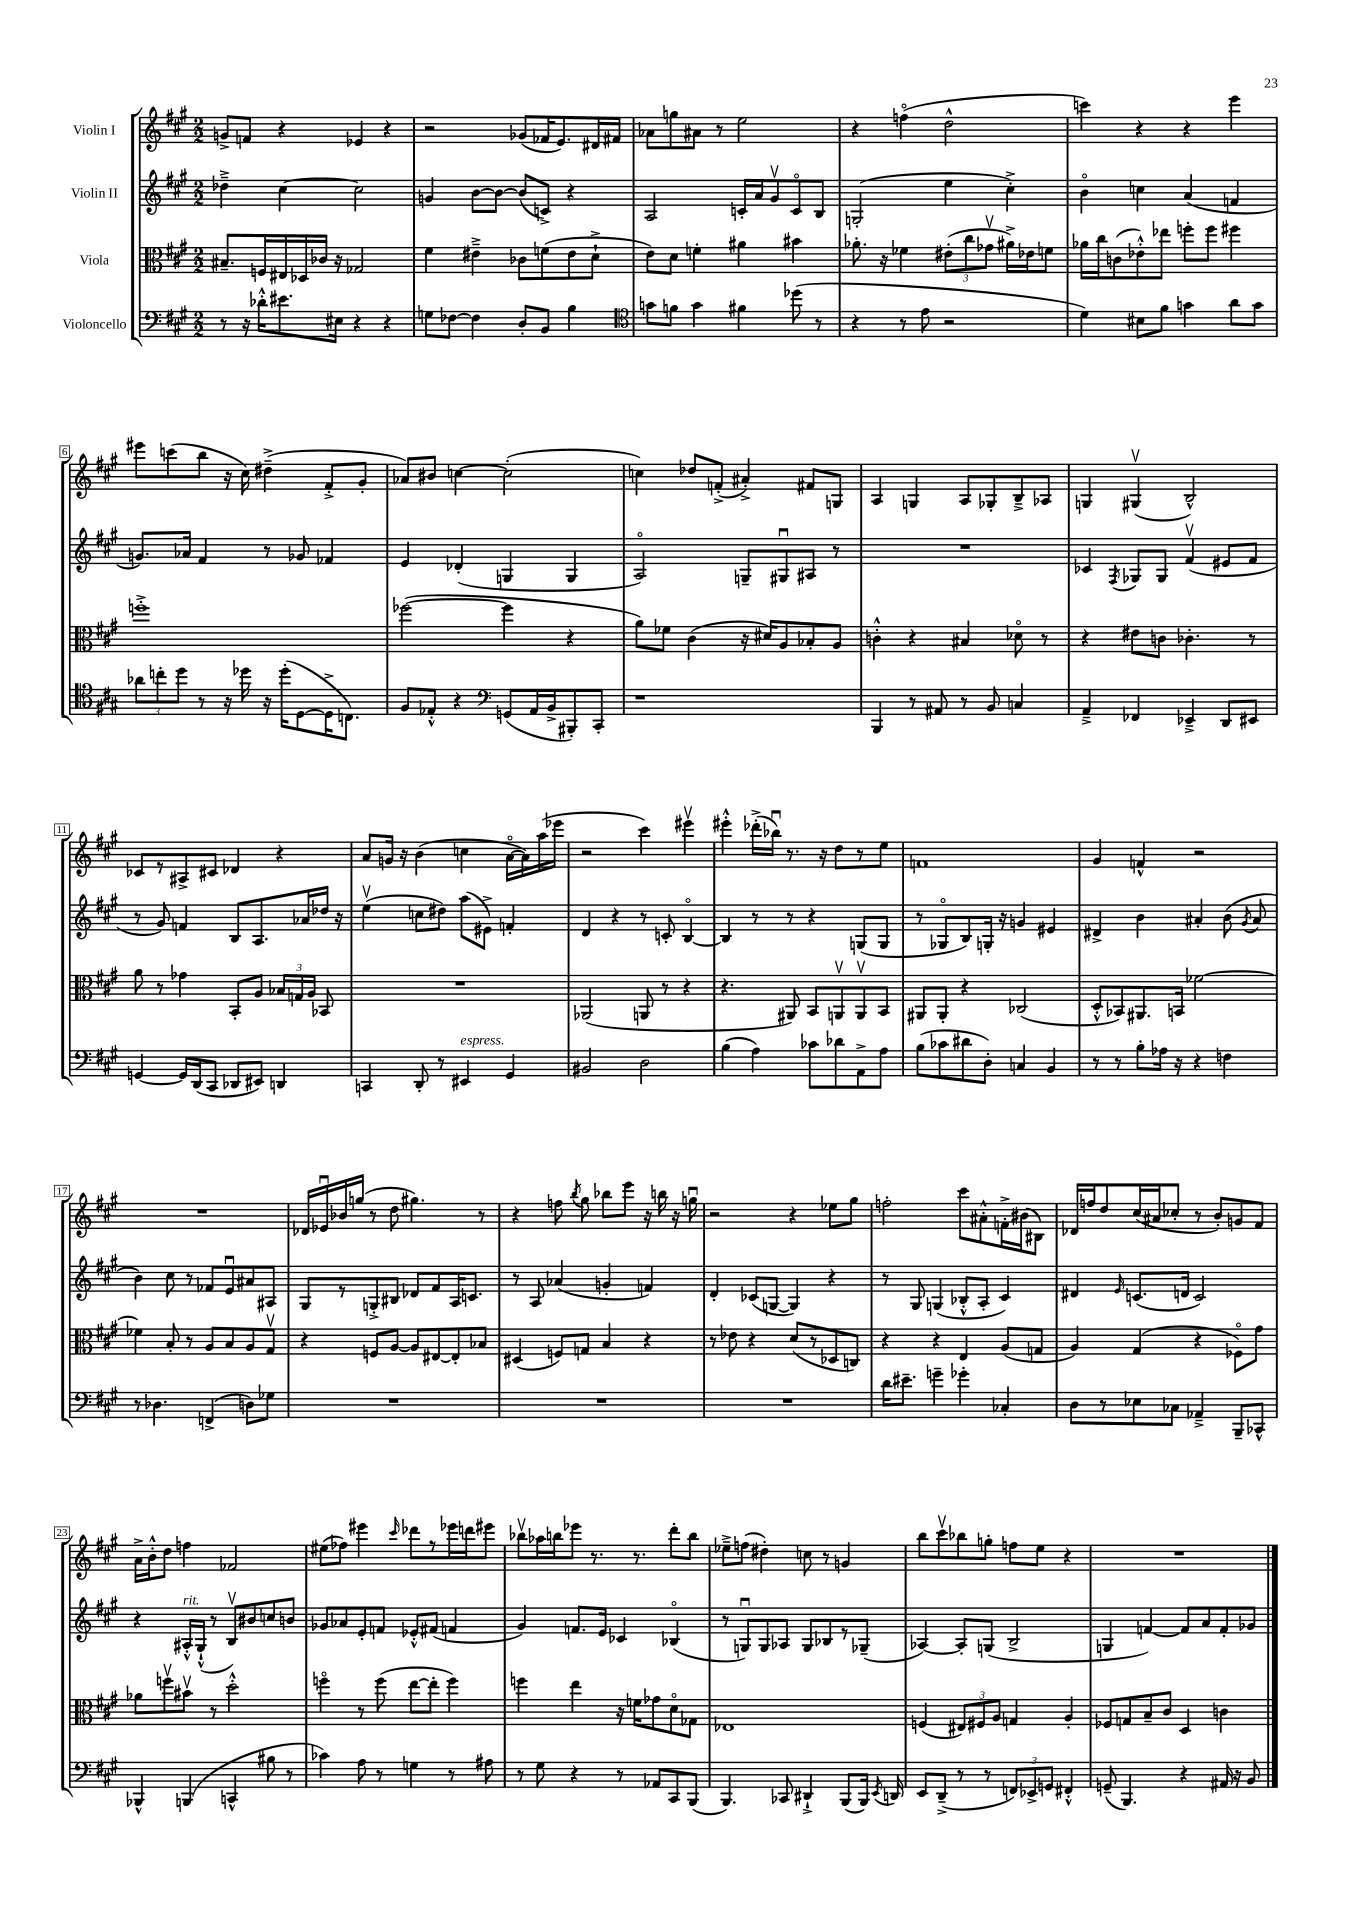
<<
\new StaffGroup <<
\new Staff = "s0" \with { instrumentName = "Violin I" } {
    \clef treble \key a \major \numericTimeSignature \time 2/2
    \autoBeamOff g'8[-> f'8] r4 ees'4 r4 |
    r2 ges'8[( fes'16 e'8.) dis'16 fis'16] |
    aes'8[ g''8 ais'8] r8 e''2 |
    r4 f''4\flageolet( d''2-^ |
    c'''4) r4 r4 e'''4 |
    eis'''8[ c'''8( b''8] r16 cis''16) dis''4--->( fis'8[-.-> gis'8]-. |
    aes'8[) bis'8] c''4~ c''2-.( |
    c''4) des''8[ f'8]-.->( ais'4-.->) fis'8[ g8] |
    a4 g4 a8[ ges8-. b8---> aes8] |
    g4 gis4\upbow( b2-^) |
    ces'8[ r8 ais8-> cis'8] des'4 r4 |
    a'8[ g'16] r16 b'4( c''4 a'16[~\flageolet a'16) a''16( ees'''16] |
    r2 cis'''4) eis'''4\upbow |
    eis'''4-.-^ des'''16[-.->( bes''16]\downbow) r8. r16 d''8[ r8 e''8] |
    f'1 |
    gis'4 f'4-^ r2 |
    R1 |
    des'16[ ees'16\downbow bes'16 g''16]( r8 d''8 gis''4.) r8 |
    r4 f''8 \acciaccatura { b''8 } gis''8 bes''8[ e'''8] r16 b''16 r16 g''16\downbow |
    r2 r4 ees''8[ gis''8] |
    f''2-. cis'''8[ ais'8-.-^ f'16-.-> bis'16( bis8]) |
    des'16[ f''16 d''8 cis''16( ais'16 ces''8]-. r8 b'8[-.) g'8 fis'8] |
    a'16[-> b'16-.-^ d''8] f''4 fes'2 |
    eis''8[( fes''8]) eis'''4 \grace { cis'''16 } des'''8[ r8 ees'''16 d'''16 eis'''8] |
    bes''8[\upbow aes''16 b''16 ees'''8] r8. r8. d'''8[-. b''8] |
    ees''8[---> f''8]( dis''4-.) c''8 r8 g'4 |
    b''8[ cis'''8\upbow bes''8 g''8]-. f''8[ e''8] r4 |
    R1 \bar "|." |
}
\new Staff = "s1" \with { instrumentName = "Violin II" } {
    \clef treble \key a \major \numericTimeSignature \time 2/2
    \autoBeamOff des''4---> cis''4~ cis''2 |
    g'4 b'8[~ b'8]~ b'8[( c'8]->) r4 |
    a2 c'16[-. a'16 gis'8\upbow c'8\flageolet b8] |
    g2-.( e''4 cis''4-.->) |
    b'4\flageolet c''4 a'4( f'4 |
    g'8.[) aes'16] fis'4 r8 ges'8 fes'4 |
    e'4 des'4-.( g4 g4 |
    a2\flageolet) g8[-- gis8\downbow ais8] r8 |
    R1 |
    ces'4 \acciaccatura { fis8 } ges8[ ges8] fis'4\upbow( eis'8[ fis'8] |
    r8 gis'8) f'4 b8[ a8. aes'16 des''16] r16 |
    e''4\upbow( c''8[ dis''8]) a''8[( eis'8]->) f'4-. |
    d'4 r4 r8 c'8-. b4~\flageolet |
    b4 r8 r8 r4 g8[( g8] |
    r8 ges8[\flageolet b8) g16]-. r16 g'4 eis'4 |
    dis'4-> b'4 ais'4-. b'8( \acciaccatura { gis'8 } ais'8 |
    b'4) cis''8 r8 fes'8[ e'8\downbow ais'8 ais8] |
    gis8[ r8 g8-.-> bis8] des'8[ fis'8 a16 c'8.] |
    r8 a8 aes'4( g'4-. f'4) |
    d'4-. ces'8[( g8]~ g4) r4 |
    r8 gis8 g4( bes8[-.-^ a8]-. cis'4) |
    dis'4 \grace { e'16 } c'8.[( d'16] c'2) |
    r4 ais16[-.-^^\markup { \italic "rit." } gis16]-!-^( r8 b8[\upbow) bis'8 c''8 b'8] |
    ges'8[ aes'8 e'8-. f'8] ees'8[-.-^ fis'8]( f'4 |
    gis'4) f'8.[ e'16] ces'4 bes4\flageolet( |
    r8 g8[\downbow) g8 aes8] g8[ bes8 r8 ges8]--( |
    aes4~) aes8[-. g8]( b2-> |
    g4 f'4~) f'8[ a'8 f'8-. ges'8] \bar "|." |
}
\new Staff = "s2" \with { instrumentName = "Viola" } {
    \clef alto \key a \major \numericTimeSignature \time 2/2
    \autoBeamOff bis8.[-- f16 eis16 des16 ces'16] r16 ges2 |
    fis'4 eis'4---> ces'8[ f'8( eis'8 d'8]-!-> |
    e'8[) d'8] f'4-. ais'4 bis'4 |
    aes'8.-. r16 fes'4 \tuplet 3/2 { eis'8[-.( cis''8 ges'8]\upbow } ais'16[->) ees'16 f'8] |
    aes'16[ cis''16 c'8( ees'8-.-^) ees''8] f''8[-. f''8] fis''4 |
    f''1-.-> |
    fes''2~( fes''4 r4 |
    a'8[) fes'8] cis'4( r16 dis'16[) a8 bes8-. a8] |
    c'4-.-^ r4 bis4 des'8\flageolet r8 |
    r4 eis'8[ c'8] ces'4.-. r8 |
    a'8 r8 ges'4 b,8[-. a8] \tuplet 3/2 { bes16[ g16 a16] } bes,8 |
    R1 |
    aes,2( a,8 r8 r4 |
    r4. ais,8) b,8[ a,8\upbow a,8\upbow b,8] |
    ais,8[ ais,8]-. r4 ces2( |
    d8[-.-^ bes,8) ais,8. b,16] fes'2~ |
    fes'4 b8-. r8 a8[ b8 a8 gis8]\upbow |
    r4 f8[ a8]~ a8[ eis8~ eis8-. bes8] |
    dis4( f8[) g8] b4 r4 |
    r8 ees'8 r4 d'8[( r8 des8 c8]) |
    r4 r4 e4 a8[( g8] |
    a4) gis4( r4 fes8[\flageolet) gis'8] |
    aes'8[ f''8\upbow bis'8]\upbow r8 d''2-.-^ |
    f''4\flageolet r8 f''8( e''8[~ e''8]-. f''4) |
    f''4 e''4 r16 f'16[ ges'8 d'8\flageolet ges8] |
    ees1 |
    f4( \tuplet 3/2 { eis8[) fis8 a8] } g4 a4-. |
    fes8[ g8 b8-- cis'8] d4 c'4 \bar "|." |
}
\new Staff = "s3" \with { instrumentName = "Violoncello" } {
    \clef bass \key a \major \numericTimeSignature \time 2/2
    \autoBeamOff r8 r16 des'16[-.-^ eis'8. eis16] r4 r4 |
    g8[ fes8]~ fes4 d8[-. b,8] b4 |
    \clef tenor g'8[ f'8] g'4 fis'4 des''8( r8 |
    r4 r8 e'8 r2 |
    d'4) bis8[ fis'8] g'4 a'8[ g'8] |
    \tuplet 3/2 { aes'8[ c''8-. d''8] } r8 r16 des''16 r16 des''16[-.( d8~ d16-> c8.]) |
    fis8[ ees8]-.-^ r4 \clef bass g,8[( a,16 b,16-> bis,,8-.) cis,8]-. |
    r1 |
    b,,4 r8 ais,8 r8 b,8 c4 |
    a,4---> fes,4 ees,4---> d,8[ eis,8] |
    g,4~ g,16[ d,16( cis,8] des,8[ eis,8]) d,4 |
    c,4 d,8-. r8 eis,4^\markup { \italic "espress." } gis,4 |
    bis,2 d2 |
    b4( a4) ces'8[ des'8 a,8-> a8] |
    b8[( ces'8 dis'8 d8]-.) c4 b,4 |
    r8 r8 b8[-. aes16] r16 r4 f4 |
    r8 des4. f,4->( d8[) ges8] |
    R1 |
    R1 |
    R1 |
    d'16[ eis'8.]-- g'4-- ges'4-. ces4-. |
    d8[ r8 ees8 ces8] aes,4---> b,,8[-- ces,8]-^ |
    bes,,4-^ b,,4( c,4-^ bis8 r8 |
    ces'4) a8 r8 g4 r8 ais8 |
    r8 gis8 r4 r8 aes,8[ cis,8 b,,8]( |
    b,,4.) ces,8 dis,4-!-> b,,8[( b,,16]) \acciaccatura { e,8 } d,16 |
    e,8[ d,8]--->( r8 r8 \tuplet 3/2 { f,8[) ees,8-> g,8] } fis,4-.-^ |
    g,8--( b,,4.) r4 ais,16 r16 b,8 \bar "|." |
}
>>
>>
\layout { \context { \Score \override BarNumber.stencil = #(make-stencil-boxer 0.1 0.3 ly:text-interface::print) } }
